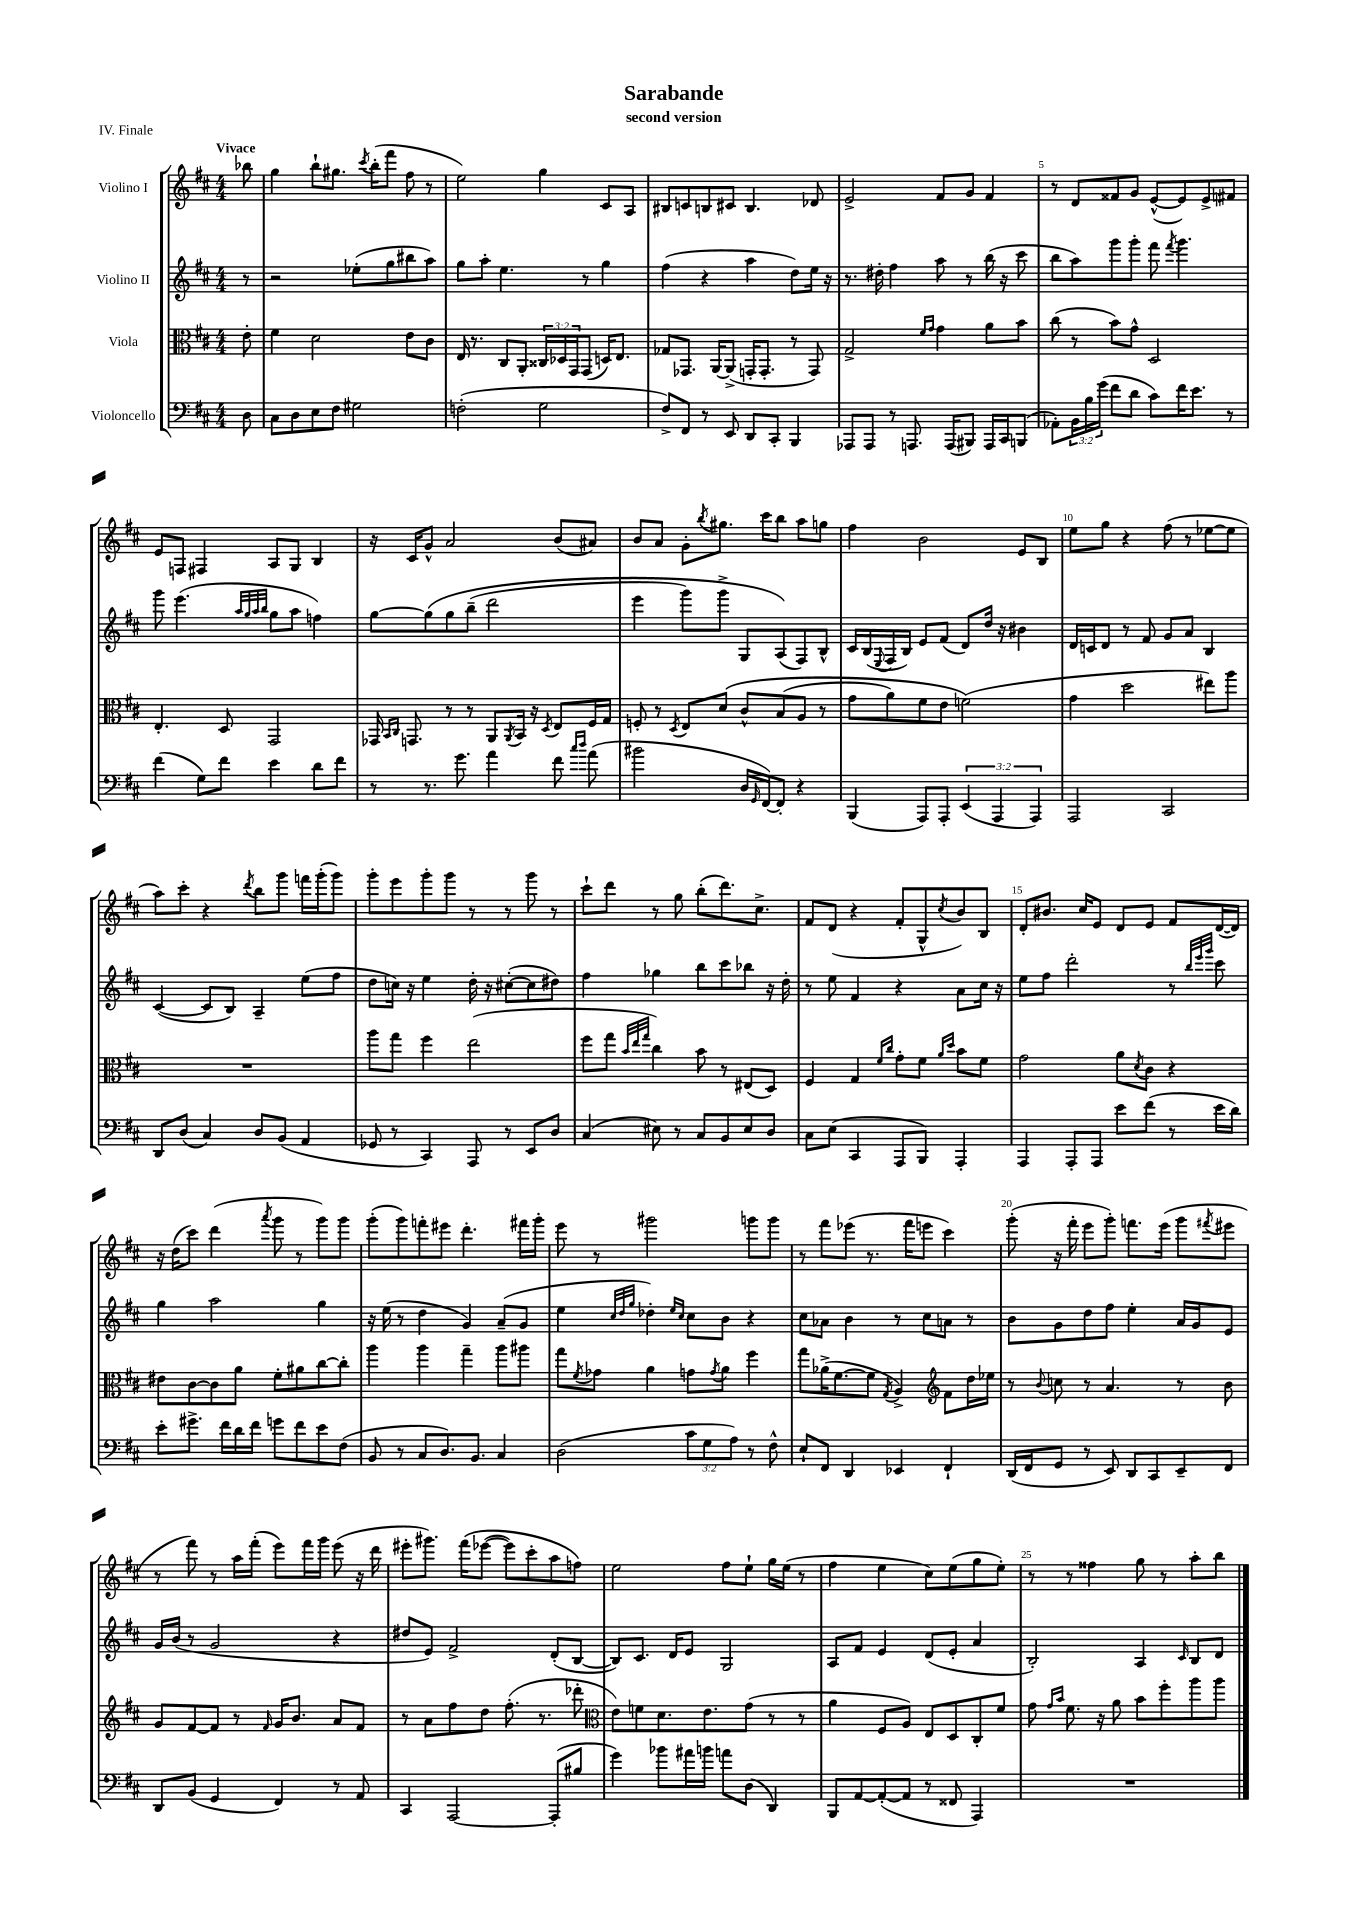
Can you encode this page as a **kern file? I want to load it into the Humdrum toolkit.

**kern	**kern	**kern	**kern
*staff4	*staff3	*staff2	*staff1
*clefF4	*clefC3	*clefG2	*clefG2
*k[f#c#]	*k[f#c#]	*k[f#c#]	*k[f#c#]
*M4/4	*M4/4	*M4/4	*M4/4
8D	8e'	8r	8bb-
=	=	=	=
8C#	4f#	2r	4gg
8D	.	.	.
8E	2d	.	8bb`
8F#	.	.	8.gg#
2G#	.	(8ee-'	.
.	.	.	8qccc#
.	.	.	(16bb'
.	.	8gg	8fff#
.	8e	8bb#	8ff#
.	8c#	8aa)	8r
=	=	=	=
(2F'	16E	8gg	2ee)
.	8.r	.	.
.	.	8aa'	.
.	8C#	4.ee	.
.	8AA'	.	.
2G	24C##	.	4gg
.	24D-	.	.
.	24GG	.	.
.	(8GG	8r	.
.	16D)	4gg	8c#
.	8.E	.	.
.	.	.	8A
=	=	=	=
8F#^)	8G-	(4ff#	8B#
8FF#	8.GG-	.	8c
8r	.	4r	8B
.	[16AA	.	.
8EE	(8AA^]	.	8c#
8DD	16GG'	4aa	4.B
.	8.GG'	.	.
8CC#'	.	.	.
4BBB	8r	8dd)	.
.	8GG)	16ee	8d-
.	.	16r	.
=	=	=	=
8AAA-	2G^	8.r	2e^
8AAA-	.	.	.
.	.	16dd#'	.
8r	.	4ff#	.
8.AAA	.	.	.
.	16qqf#	.	.
.	16qqg	.	.
.	4g	8aa	8f#
(16AAA	.	.	.
8BBB#)	.	8r	8g
16AAA	8a	(16bb	4f#
16CC#	.	16r	.
(8BBB	8b	8ccc#	.
=	=	=	=
8AA-')	(8cc#	8bb	8r
24BB	8r	8aa)	8d
24B	.	.	.
(24g	.	.	.
8f#	8b)	8ggg	8f##
8d	8g^^	8ggg'	8g
8c#)	2D	8fff#	([8e^^
.	.	8qfff#	.
16f#	.	4.ggg	8e])
8.e	.	.	.
.	.	.	8e^
8r	.	.	8f#
=	=	=	=
(4f#	4.E'	8ggg	8e
.	.	(4.eee	8F
8G)	.	.	4F#
8f#	8D	.	.
.	.	32qqaa	.
.	.	32qqgg	.
.	.	32qqaa	.
.	.	32qqbb	.
4e	2GG	8gg	8A
.	.	8aa	8G
8d	.	4ff)	4B
8f#	.	.	.
=	=	=	=
8r	16GG-	[8gg	16r
.	16qqBB	.	.
.	16qqC#	.	.
.	8.GG	.	16c#
8.r	.	&(8gg]	8g^^
.	8r	8gg	2a
8.g	.	.	.
.	8r	(8bb~	.
4a	8AA	2ddd	.
.	8qAA	.	.
.	16BB	.	.
.	16r	.	.
.	8qD	.	.
8f#	8E	.	(8b
16qqcc#	.	.	.
16qqdd	.	.	.
(8a	16F#	.	8a#)
.	16G	.	.
=	=	=	=
2b#	8F'	4eee	8b
.	8r	.	8a
.	8qD	.	.
.	8E	8ggg)	8g'
.	.	.	8qbb
.	&(8d	8ggg^	8.gg#
16D	8c#^^	8G	.
16qqGG	.	.	.
[16FF#)	.	.	16ccc#
8FF#']	(8B	(8A&)	8bb
4r	8A	8F#)	8aa
.	8r	8B^^	8gg
=	=	=	=
(4BBB	8g	16c#	4ff#
.	.	(16B	.
.	.	8qqE	.
.	8a)	16F#	.
.	.	16B)	.
8AAA)	8f#	8e	2b
8AAA'	8e	(8f#	.
(6EE	(2f&)	8d)	.
.	.	16dd	.
6AAA	.	.	.
.	.	16r	.
.	.	4b#	8e
6AAA)	.	.	.
.	.	.	8B
=	=	=	=
2AAA	4g	16d	8ee
.	.	16c	.
.	.	8d	8gg
.	2dd	8r	4r
.	.	8f#	.
2CC#	.	8g	(8ff#
.	.	8a	8r
.	8ee#)	4B	[8ee-
.	8aa	.	8ee-]
=	=	=	=
8DD	1r	([4c#	8aa)
(8D	.	.	8ccc#'
4C#)	.	8c#]	4r
.	.	8B)	.
.	.	.	8qddd
8D	.	4A~	8bb
(8BB	.	.	8ggg
4AA	.	(8ee	16fff
.	.	.	(16ggg'
.	.	8ff#	8ggg)
=	=	=	=
8GG-	8aa	8dd	8ggg'
8r	8gg	16cc)	8eee
.	.	16r	.
4CC#)	4ff#	4ee	8ggg'
.	.	.	8ggg
8AAA	(2ee	16dd'	8r
.	.	16r	.
8r	.	([8cc#'	8r
8EE	.	8cc#]	8ggg
8D	.	8dd#)	8r
=	=	=	=
(4C#	8ff#	4ff#	8ccc#`
.	8gg	.	8ddd
.	32qqb	.	.
.	32qqee	.	.
.	32qqgg	.	.
8E#)	4cc#)	4gg-	8r
8r	.	.	8gg
8C#	8b	8bb	(8bb'
8BB	8r	8ccc#	8.ddd)
8E#	(8E#	8bb-	.
.	.	.	8.cc#^
8D	8D)	16r	.
.	.	16dd'	.
=	=	=	=
8C#	4F#	8r	8f#
(8E	.	8ee	(8d
4CC#	4G	4f#	4r
.	16qqf#	.	.
.	16qqcc#	.	.
8AAA	8g'	4r	8f#'
8BBB)	8f#	.	8G^^
.	16qqa	.	.
.	16qqdd	.	8qcc#
4AAA'	8b	8a	8b)
.	8f#	16cc#	8B
.	.	16r	.
=	=	=	=
4AAA	2g	8ee	8d'
.	.	8ff#	8.b#
8AAA'	.	2ddd'	.
.	.	.	16cc#
8AAA	.	.	8e
8e	8a	.	8d
.	8qd	.	.
(8f#	8c#	.	8e
8r	4r	8r	8f#
.	.	32qqbb	.
.	.	32qqeee	.
.	.	32qqggg	.
16e	.	8ccc#	([16d
16d)	.	.	16d])
=	=	=	=
8e'	8e#	4gg	16r
.	.	.	(16dd
8.g#^	[8c#	.	8ccc#)
.	8c#]	2aa	(4ddd
16f#	.	.	.
16d	8a	.	.
16f#	.	.	.
.	.	.	8qaaa
8g	8f#'	.	8ggg
8f#	8a#	.	8r
8e	[8cc#	4gg	8ggg)
(8F#	8cc#']	.	8ggg
=	=	=	=
8BB	4aa	16r	(8ggg'
.	.	(16ee	.
8r	.	8r	8ggg)
8C#	4aa	4dd	8fff'
8.D)	.	.	8eee#
.	4gg~	4g)	4.ddd'
8.BB	.	.	.
4C#	8aa	(8a~	.
.	8aa#	8g	16fff#
.	.	.	16ggg'
=	=	=	=
(2D	8gg	4ee	8eee
.	8qf#	.	.
.	8g-	.	8r
.	.	32qqcc#	.
.	.	32qqdd	.
.	.	32qqgg	.
.	4a	4dd-')	2ggg#
.	.	16qqee	.
.	.	16qqcc#	.
12c#	8g	8cc#	.
12G	.	.	.
.	8qg	.	.
.	8a	8b	.
12A)	.	.	.
8r	4ff#	4r	8ggg
8F#^^	.	.	8ggg
=	=	=	=
8E`	8gg	8cc#	8r
8FF#	(16a-^	8a-	8fff#
.	[8.f#	.	.
4DD	.	4b	(8eee-
.	8f#]	.	8.r
.	8qG	.	.
4EE-	4A^)	8r	.
.	.	.	16fff#
.	.	8cc#	8eee
*	*clefG2	*	*
4FF#`	8f#	8a	4ccc#)
.	16dd	8r	.
.	16ee-	.	.
=	=	=	=
(16DD	8r	8b	(8ggg'
16FF#	.	.	.
.	8qqb	.	.
8GG	8cc	8g	16r
.	.	.	16fff#'
8r	8r	8dd	8eee
8EE)	4.a	8ff#	8ggg')
8DD	.	4ee'	8.fff
8CC#	.	.	.
.	.	.	(16eee
8EE~	8r	16a	8ggg
.	.	16g	.
.	.	.	8qfff#
8FF#	8b	8e	8eee#
=	=	=	=
8DD	8g	16g	8r
.	.	(16b	.
(8BB	[8f#	8r	8fff#)
4GG	8f#]	2g	8r
.	8r	.	16aa
.	.	.	(16fff#'
.	16qqf#	.	.
4FF#)	16g	.	8eee)
.	8.b	.	.
.	.	.	16fff#
.	.	.	16ggg
8r	8a	4r	(8eee
8AA	8f#	.	16r
.	.	.	16ddd
=	=	=	=
4CC#	8r	8dd#	8eee#'
.	8a	8e)	8.ggg#)
[2AAA	8ff#	2f#^	.
.	.	.	&(16fff#
.	8dd	.	([8eee-
.	(8.ff#'	.	8eee-])
.	.	.	8ccc#'
.	8.r	.	.
(8AAA']	.	(8d'	8aa
8B#	8ddd-'	[8B	8ff&)
=	=	=	=
*	*clefC3	*	*
4g)	8e)	8B])	2ee
.	8f	8.c#	.
8b-	8.d	.	.
.	.	16d	.
16a#	.	8e	.
16b	8.e	.	.
8a	.	2G	8ff#
(8D	(8g	.	8ee`
4DD)	8r	.	16gg
.	.	.	(16ee
.	8r	.	8r
=	=	=	=
8BBB	4a	8A	4ff#
[8AA	.	8f#	.
(8AA'_	8F#	4e	4ee
8AA]	8A)	.	.
8r	8E	(8d	8cc#)
8FF##	8D	8e'	(8ee
4AAA)	8C#'	4a	8gg
.	8f#	.	8ee')
=	=	=	=
1r	8g	2B')	8r
.	16qqg	.	.
.	16qqb	.	.
.	8.f#	.	8r
.	.	.	4ff##
.	16r	.	.
.	8a	.	.
.	8b	4A	8gg
.	8ff#'	.	8r
.	.	16qqc#	.
.	8aa	8B	8aa'
.	8aa	8d	8bb
==	==	==	==
*-	*-	*-	*-
